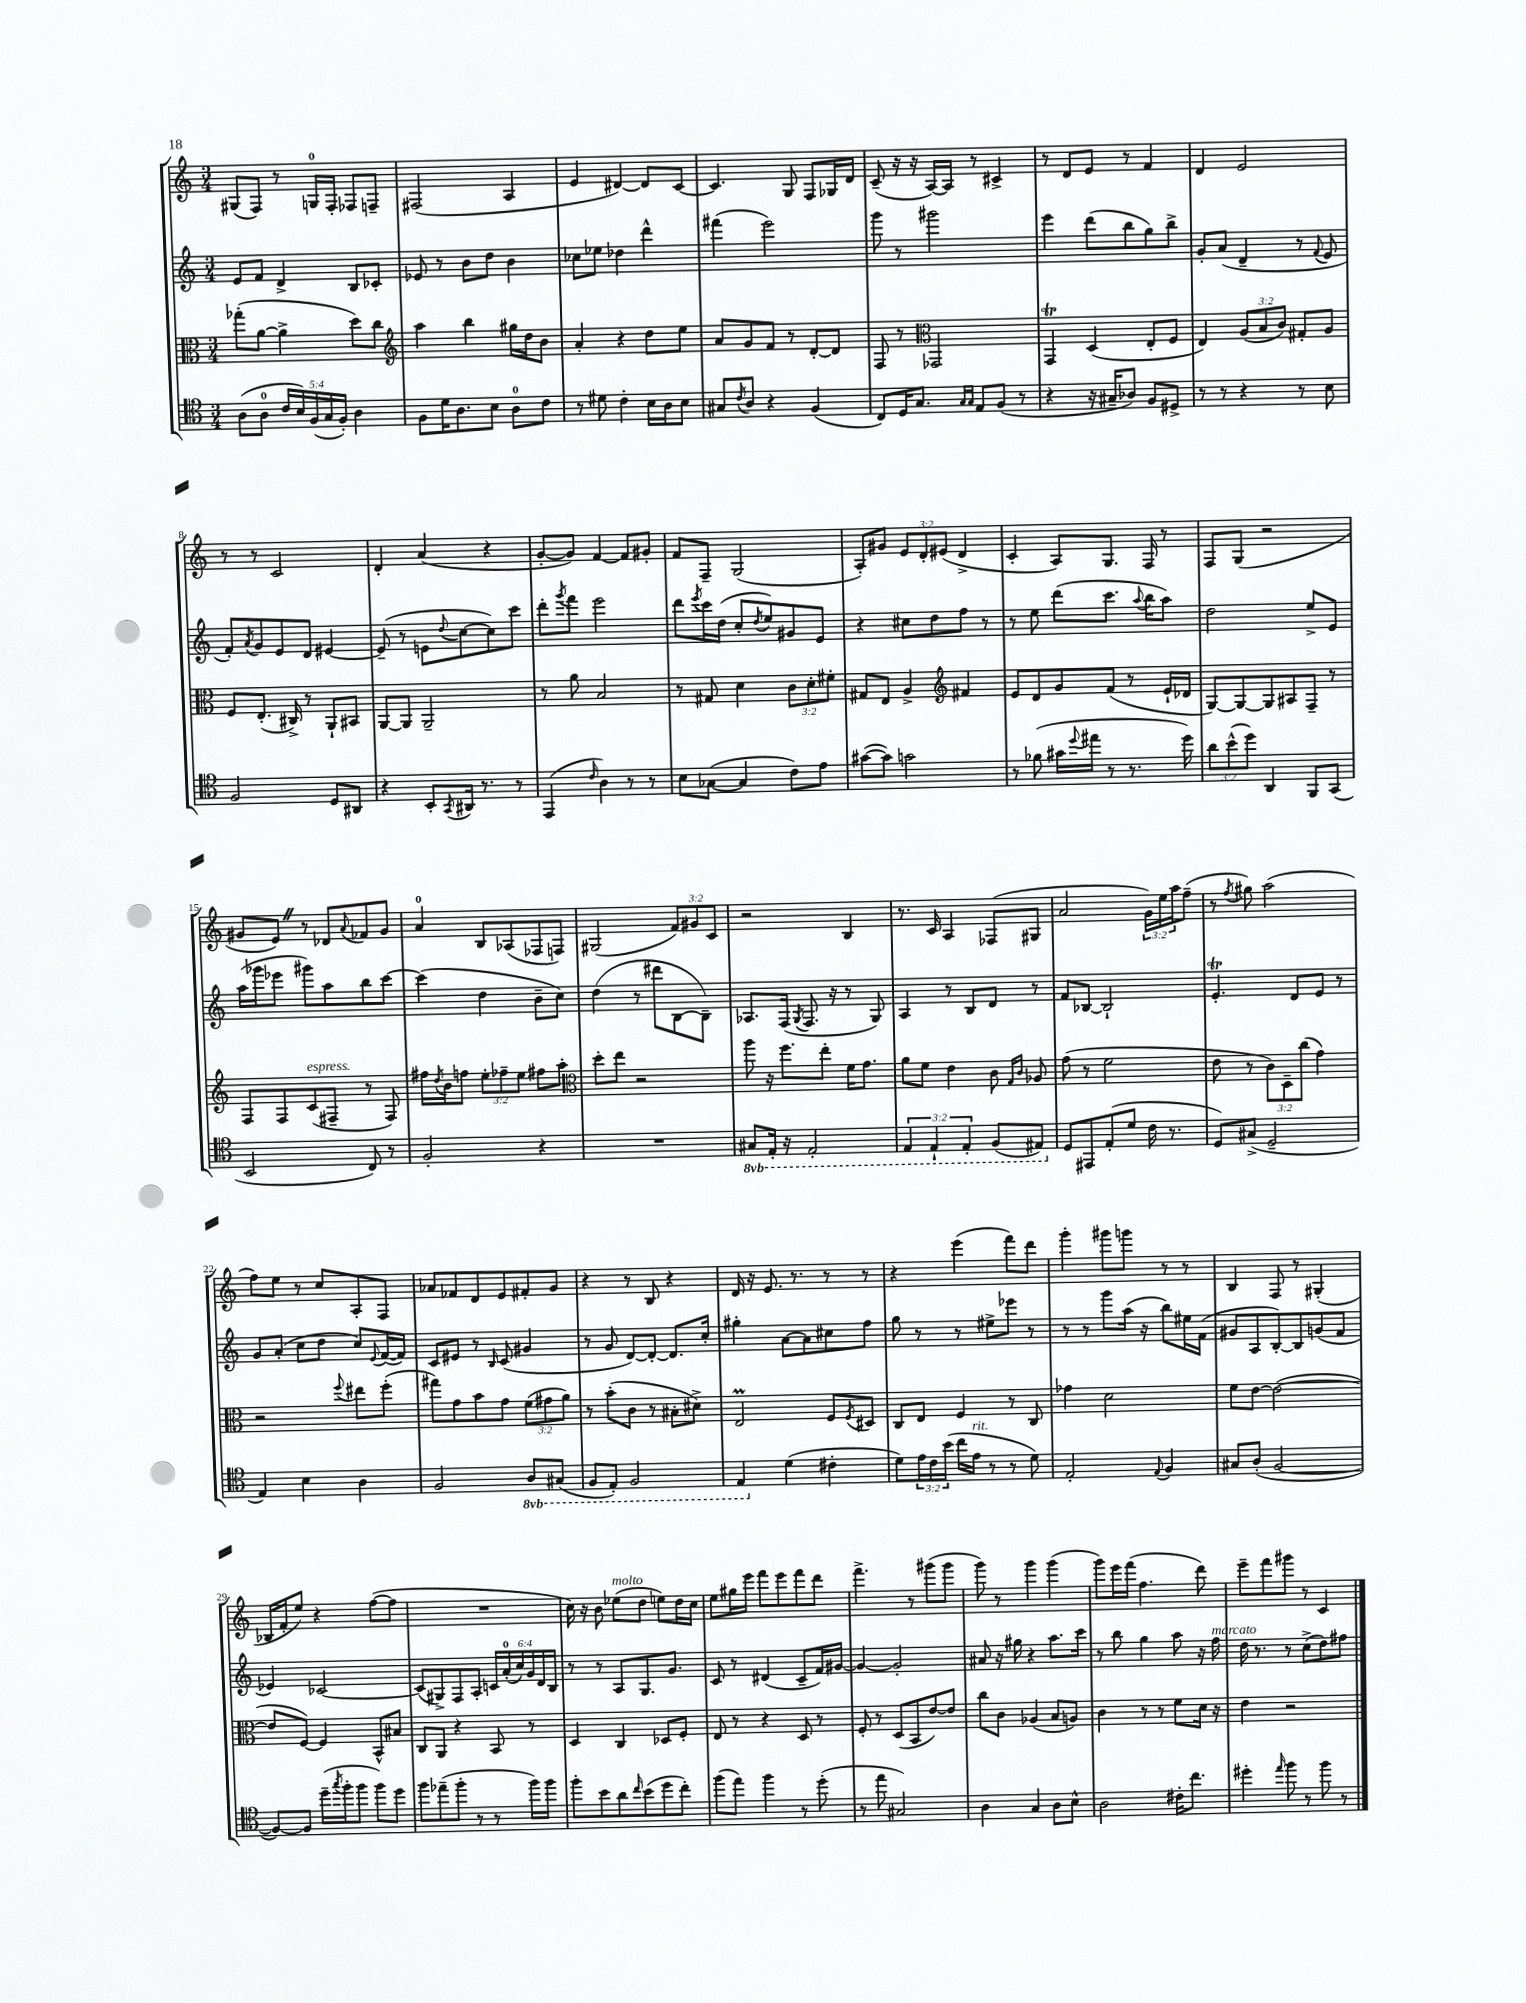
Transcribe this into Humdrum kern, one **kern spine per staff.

**kern	**kern	**kern	**kern
*staff4	*staff3	*staff2	*staff1
*clefC4	*clefC3	*clefG2	*clefG2
*k[]	*k[]	*k[]	*k[]
*M3/4	*M3/4	*M3/4	*M3/4
(8A\L	(8gg-'\L	8e/L	(8G#/L
8A\J	[8a\J	8f/J	8F/J)
20c/LL	4a^\]	4d^/	8r
20B/)	.	.	.
(20F/	.	.	.
.	.	.	16G/LL
20G/	.	.	.
.	.	.	16F'/JJ
20F'/JJ)	.	.	.
4A\	8dd\L)	8B/L	8F-/L
.	8cc\J	8c-'/J	8F~/J
=	=	=	=
*	*clefG2	*	*
8F\L	4aa\	8e-/	(2F#/
16d\K	.	8r	.
8.A\	.	.	.
.	4bb\	8b\L	.
8B\J	.	8dd\J	.
8A\L	16gg#\LL	4b\	4A/
.	16dd\J	.	.
8c\J	8b\J	.	.
=	=	=	=
8r	4a'/	8cc-\L	4e/
8d#\	.	8ee-\J	.
4c'\	4r	4dd-\	[4d#/)
16B\LL	8dd\L	4ddd^^\	8d#/]L
16A\J	.	.	.
8B\J	8ee\J	.	[8c/J
=	=	=	=
8G#/L	8a/L	(4fff#\	4.c/]
8qc/	.	.	.
8A/J	8g/	.	.
4r	8f/J	2eee\)	.
.	8r	.	8G/
(4F/	[8d'/L	.	8F/L
.	8d/]J	.	16G-/L
.	.	.	16d/JJ
=	=	=	=
8C/L)	8F/	8ggg\	(8c~/
16D/K	8r	8r	16r
8.G/J	.	.	16r
*	*clefC3	*	*
.	2GG-/	2ggg#\	[16A/LL)
.	.	.	16A/]JJ
16qqG/LL	.	.	.
16qqG/JJ	.	.	.
8E/L	.	.	8r
(8F/J	.	.	4c#^/
8r	.	.	.
=	=	=	=
4r	4GG/	4eee\	8r
.	.	.	8d/L
16r	(4D/	(8ddd\L	8e/J
16G#~/LK	.	.	.
8A-/J)	.	8bb\	8r
8F/L	8E'/L	8gg\)	4f/
8D#^/J	8F/J	8bb^\J	.
=	=	=	=
8r	4E/)	8g'/L	4d/
8r	.	(8a/J	.
4r	(12A/L	4d~/	2e/
.	12B/	.	.
.	12c/J)	.	.
8r	8G#'/L	8r	.
.	.	8qqf/	.
8B\	8A/J	8e/	.
=	=	=	=
2F/	8F/L	8f'/L)	8r
.	.	8qa/	.
.	(8.E'/J	8g/	8r
.	.	8e/	2c/
.	16C#^/)	.	.
.	8r	8d/J	.
8D/L	8AA`/L	[4e#/	.
8AA#/J	8BB#/J	.	.
=	=	=	=
4r	[8AA/L	(8e#~/]	4d'/
.	8AA/]J	8r	.
8BB'/L	2AA~/	8e\L	(4a/
8qGG/	.	8qqdd/	.
16AA#/Jk	.	[8cc\	.
8.r	.	.	.
.	.	8cc\])	4r
8r	.	8ccc\J	.
=	=	=	=
(4EE/	8r	8ddd'\L	[8g'/L
.	.	8qggg/	.
.	8a\	8fff\J	8g/]J)
16qqc/	.	.	.
4A\)	2B/	2eee\	[4f/
8r	.	.	8f/]L
8r	.	.	8g#'/J
=	=	=	=
8B\L	8r	8ddd\L	8f/L
.	.	8qeee/	.
([8G-\J	8G#/	16ccc\L	8F~/J
.	.	(16dd\JJ	.
4G-/]	4d\	8cc'/L	(2G/
.	.	8qdd/	.
.	.	8ee/)	.
8c\L)	12c\L	8g#/	.
.	12d'\	.	.
8e\J	.	8e/J	.
.	12f#'\J	.	.
=	=	=	=
([8g#\L	8G#/L	4r	8A'/L)
8g#\]J)	8E/J	.	8g#/J
2g\	4A^/	8cc#\L	12e/L
.	.	.	12d'/
.	.	8dd\	.
.	.	.	(12e#/J
*	*clefG2	*	*
.	4f#/	8ff\J	4d^/
.	.	8r	.
=	=	=	=
8r	8e/L	8r	4c'/
(8f-\	8d/	8ee\	.
16g#\LL	8g/	(8ddd\L	8A/L)
8qqdd/	.	.	.
16ee#\JJ	.	.	.
8r	(8f/J	8.ccc\J	8.G/J
8.r	8r	.	.
.	.	8qqaa/	.
.	.	16bb\LK	16F/
.	16e`/LL	8aa\J)	8r
16dd\)	16d-/JJ	.	.
=	=	=	=
12a\L	[8G/L)	2dd\	8F/L
(12b^^\	.	.	.
.	8G/_	.	(8G/J
12dd\J)	.	.	.
4AA/	8G/]	.	2r
.	8A#/	.	.
8FF/L	8F~/J	8ee^/L	.
(8GG/J	8r	8e/J	.
=	=	=	=
2BB/	8F/L	(16aa\LL	8g#/L
.	.	16ggg-\J	.
.	8F/	8eee-\J	8e/J)
.	(8c/	8ggg#\L)	8r
.	8F#~/J	8aa\	8d-/L
.	.	.	8qqa/
8C/)	8r	8bb\	8f-/
8r	8F#/)	[8ccc\J	8g#/J
=	=	=	=
2F'/	16ff#\LL	(4ccc\]	4a/
.	8qdd/	.	.
.	16b\J	.	.
.	8ff\J	.	.
.	12ee'\L	4dd\	8B/L
.	12ff-~\	.	.
.	.	.	(8A-/
.	12ee\J	.	.
4r	8ff#\L	8b~\L	8F-/
.	8aa'\J	8cc\J)	8F/J)
=	=	=	=
*	*clefC3	*	*
2.r	8dd'\L	(4dd\	(2G#/
.	8ee\J	.	.
.	2r	8r	.
.	.	8ddd#\L	.
.	.	[8B\	12f/L)
.	.	.	12g#/
.	.	8B~\]J)	.
.	.	.	12c/J
=	=	=	=
8GG#/L	8aa\	8.A-/L	2r
16EE'/Jk	16r	.	.
16r	8.ff\L	(16F/Jk	.
.	.	8qG/	.
2EE'/	.	8.F/	.
.	8ee'\J	.	.
.	.	16r	.
.	16f\LK	8r	4B/
.	8.g\J	.	.
.	.	8G/)	.
=	=	=	=
6EE/	8a\L	4A/	8.r
.	8f\J	.	.
6EE`/	.	.	.
.	.	.	16c/
.	4e\	8r	4A/
6EE'/	.	.	.
.	.	8B/L	.
(8FF/L	8c\	8d/J	(8F-/L
.	16qqG/LL	.	.
.	16qqc/JJ	.	.
8EE#/J)	8A-/	8r	8G#/J
=	=	=	=
8D/L	(8g\	8f/L	2a/
8EE#/	8r	[8B-/J	.
(8E'/	2f\	2B-`/]	.
8d/J	.	.	.
16c\	.	.	24g\LL)
.	.	.	24ee\
8.r	.	.	.
.	.	.	24aa\J
.	.	.	(8ff~\J
=	=	=	=
8D/L)	8e\	4.e'/	8r
.	.	.	8qff/
(8G#^/J	8r	.	8gg#\)
2D~/	12c\L)	.	(2aa\
.	12D~\	.	.
.	.	8d/L	.
.	(12cc\J	.	.
.	4g\)	8e/J	.
.	.	8r	.
=	=	=	=
4E/)	2r	8g/L	8ff\L)
.	.	(8a'/J	8ee\J
4B\	.	8cc\L	8r
.	.	8dd\J	8cc/L
.	8qqff/	.	.
4A\	8ee#\L	8cc/L)	8A'/
.	.	8qqe/	.
.	(8ff'\J	([16f/L	8F/J
.	.	16f/]JJ)	.
=	=	=	=
2F/	8gg#\L)	8c/L	8a-/L
.	8g\	8e#/J	8f-/
.	8b\	8r	8d/
.	.	16qqB/	.
.	8g\J	(8c/	8e/
8AA/L	(12f\L	4g#/	8f#'/
.	12g#\	.	.
(8GG#/J	.	.	8g/J
.	12a\J)	.	.
=	=	=	=
8FF/L	8r	8r	4r
8EE'/J)	(8b'\L	8g/	.
2FF/	8c\J	[8d/L)	8r
.	8r	8d'/_J	8B/
.	8B#'\L	8.d/]L	4r
.	8d#^\J)	.	.
.	.	16cc'/Jk	.
=	=	=	=
4EE/	2E/	4gg#'\	16d/
.	.	.	16r
.	.	.	8.e/
(4d\	.	[8a\L	.
.	.	.	8.r
.	.	8a\]	.
4c#'\	8F/L	8cc#\	8r
.	8qF/	.	.
.	8D#/J	8ff\J	8r
=	=	=	=
8d\L)	8C/L	8gg\	4r
24e\L	8E/J	8r	.
24c\	.	.	.
(24b\JJ	.	.	.
16cc\LL	4F/	8r	(4eee\
16e\JJ	.	.	.
8r	.	8ee#^\L	.
8r	8r	8eee-\J	8fff\L)
8d\)	8C/	8r	8ddd\J
=	=	=	=
2E'/	4g-\	8r	4ggg'\
.	.	8r	.
.	2d\	8ggg\L	8ggg#\L
.	.	(16aa\Jk	8ggg\J
.	.	16r	.
8qqE/	.	.	.
4F/	.	8bb\L)	8r
.	.	16ee#\L	8r
.	.	(16f\JJ	.
=	=	=	=
8G#/L	8f\L	8g#/L	4B/
(8A'/J	[8e\J	8A/	.
[2F/	(2e\_	[8B'/)	8F/
.	.	8B/]	8r
.	.	(8g/	(4G#'/
.	.	8f/J	.
=	=	=	=
8F/_L)	8e/]L	4e-/)	16B-/LL
.	.	.	16f'/J
8F/]J	[8F/J)	.	8ee/J)
(16dd~\LL	4F/]	[2c-/	4r
8qgg/	.	.	.
16ff'\J	.	.	.
8ff\J	.	.	.
8ff\L)	8BB^^/L	.	([8ff\L
8dd\J	8B#/J	.	8ff\]J
=	=	=	=
8ff\L	8C/L	(8c-/]L	2.r
(8ee-~\	8AA/J	8G#^/)	.
8ff'\J	4r	8F/	.
8r	.	8A'/J	.
8r	8BB/	24c/LL	.
.	.	(24a'/	.
.	.	24cc/)	.
16ff\LL)	8r	24g/	.
.	.	24d/	.
16ff\JJ	.	.	.
.	.	24B/JJ	.
=	=	=	=
8ff'\L	4D/	8r	16cc\)
.	.	.	16r
8b\	.	8r	8b\
8a\	4C/	8A/L	(8ee-\L
16qqcc/	.	.	.
(8b\	.	8.G/	8dd\J
8dd\	8D-/L	.	8ee\L)
.	.	8.g/J	.
8cc'\J)	8F'/J	.	16dd\L
.	.	.	16cc\JJ
=	=	=	=
(8ff\L	8E/	8c/	8ee\L
8ee\J)	8r	8r	16gg#\L
.	.	.	16eee\JJ
4ff\	4r	(4d#/	8fff\L
.	.	.	8eee\
8r	8D/	8c~/L	8fff\
(8dd'\	8r	16f/L)	8ddd\J
.	.	[16g#/JJ	.
=	=	=	=
8r	8F'/	4g#/_	4.fff^\
8ee\	8r	.	.
2G#/)	(8D/L	2g#'/]	.
.	8BB/	.	8r
.	[8e/)	.	(8ggg#\L
.	8e/]J	.	8ggg#\J
=	=	=	=
4A\	8cc\L	8a#/	8ggg\)
.	8c\J	16r	8r
.	.	16gg#\	.
4G/	(4A-/	4r	4ggg\
8A\L	8B/L	8.aa\L	(4ggg\
8B^^\J	8A/J)	.	.
.	.	16ccc\Jk	.
=	=	=	=
2A\	4c\	8r	8ggg\L)
.	.	8bb\	16eee\L
.	.	.	(16fff\JJ
.	8r	4gg\	4.ff\
.	8r	.	.
16c#'\LK	8f\L	8aa\	.
8.cc\J	.	.	.
.	16d\Jk	16r	8ddd\)
.	16r	16ff\	.
=	=	=	=
4dd#'\	4e\	16dd\	8eee~\L
.	.	8.r	.
.	.	.	8fff\
16qqee/	.	.	.
8ff\	2r	8r	8ggg#\J
8r	.	(8cc^\L	8r
8ff\	.	8dd\)	4c/
8r	.	8ff#\J	.
==	==	==	==
*-	*-	*-	*-
